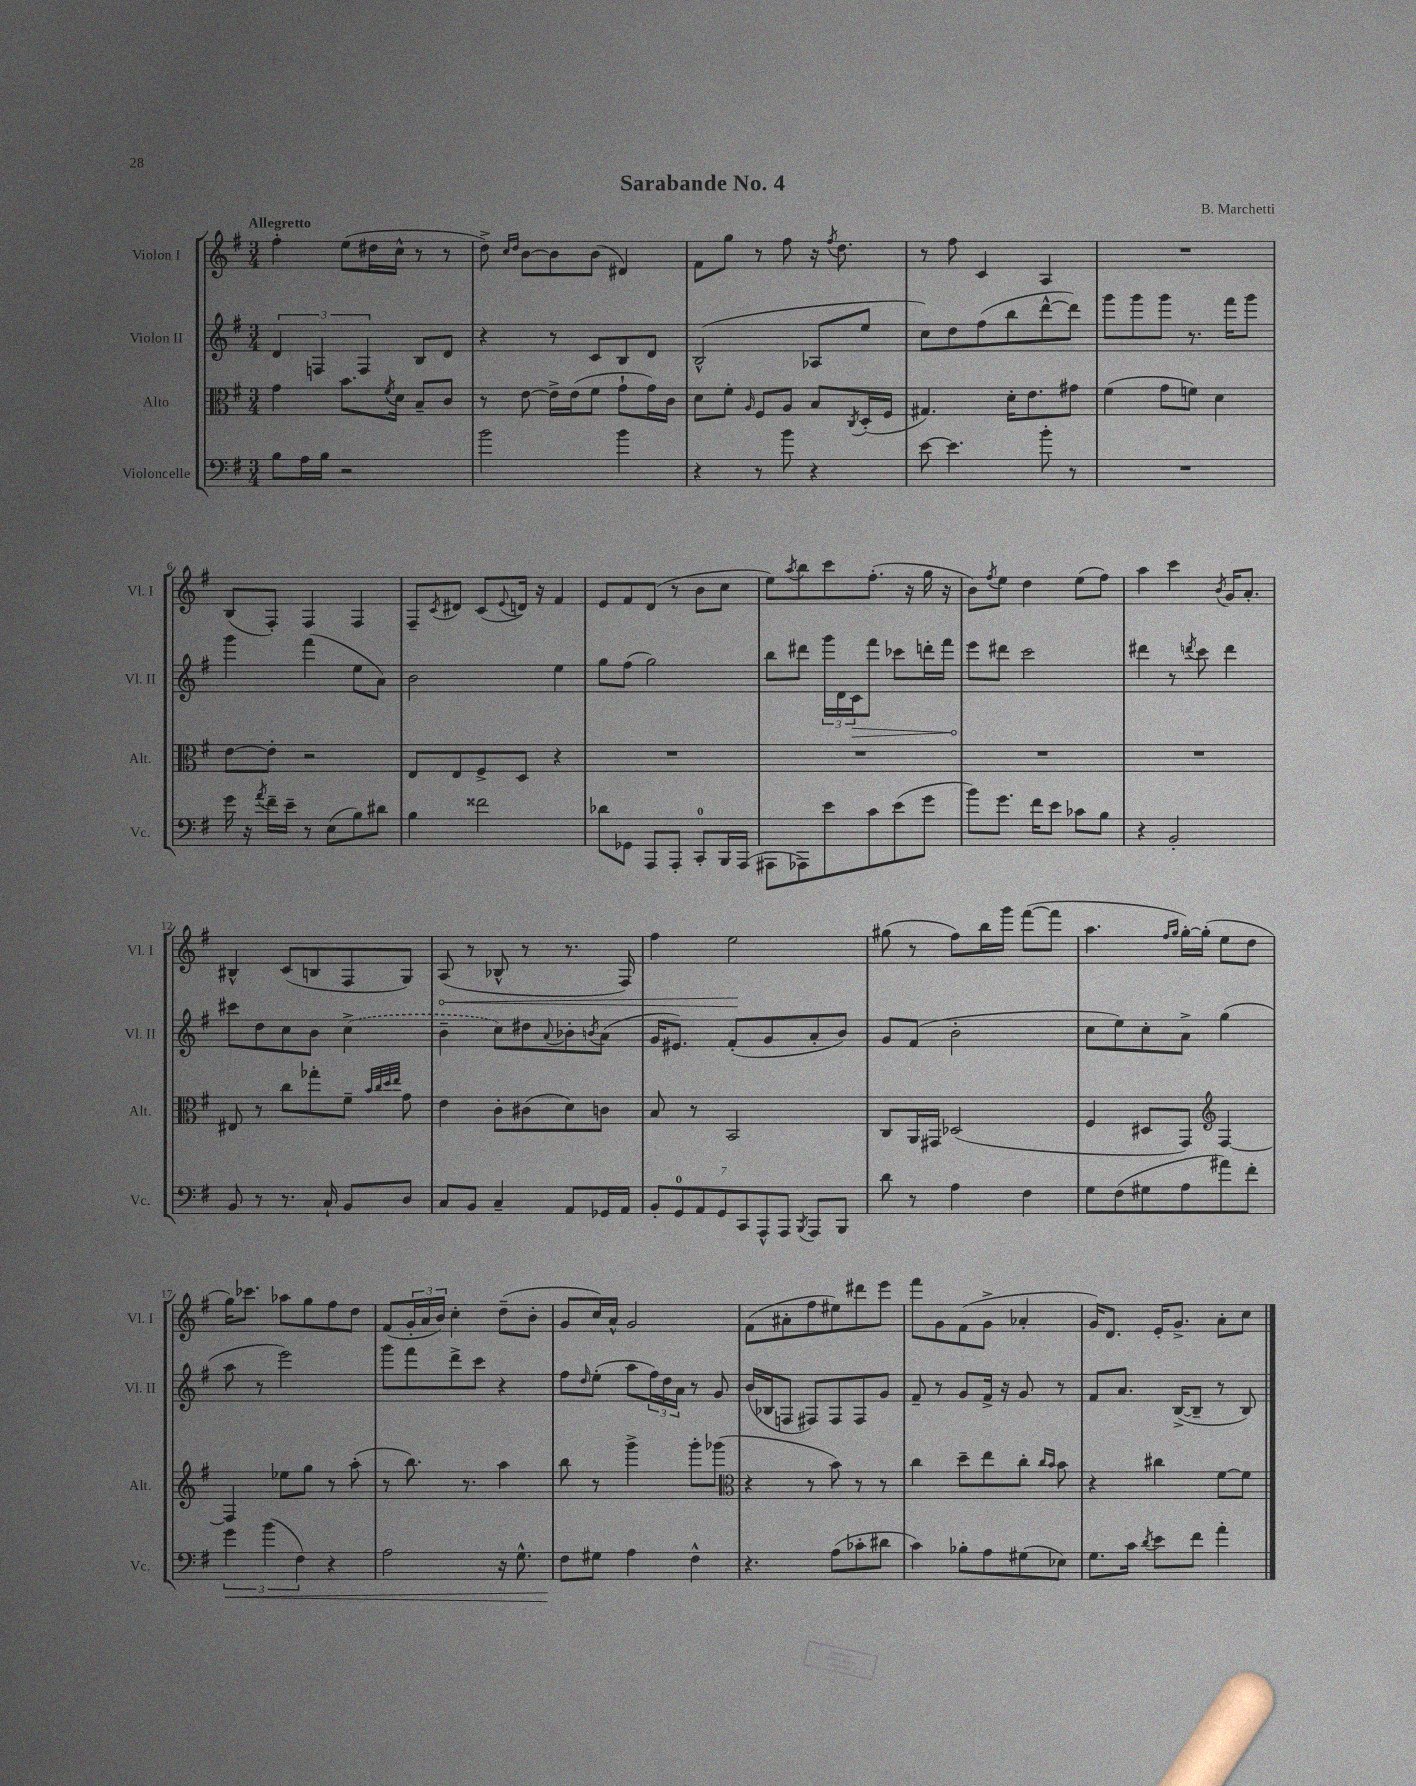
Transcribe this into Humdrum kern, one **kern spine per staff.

**kern	**kern	**kern	**kern
*staff4	*staff3	*staff2	*staff1
*clefF4	*clefC3	*clefG2	*clefG2
*k[f#]	*k[f#]	*k[f#]	*k[f#]
*M3/4	*M3/4	*M3/4	*M3/4
8B\L	4g\	6d/	4ff#'\
16A\L	.	.	.
.	.	6F/	.
16B\JJ	.	.	.
2r	8.b\L	.	(8ee\L
.	.	6F/	.
.	.	.	16dd#\L
.	8qf#/	.	.
.	16d\Jk	.	16cc^^\JJ
.	8B~/L	8B/L	8r
.	8c/J	8d/J	8r
=	=	=	=
2b\	8r	4r	8dd^\)
.	.	.	16qqcc/LL
.	.	.	16qqdd/JJ
.	[8e\	.	[8b\L
.	16e^\]LL	8r	8b\]
.	(16e\J	.	.
.	8f#\J	8c/L	(8b\J
4b\	8g`\L	8B/	4d#/)
.	16g\L)	8d/J	.
.	16c\JJ	.	.
=	=	=	=
4r	8d\L	(2B^^/	8f#\L
.	8f#'\J	.	8gg\J
.	16qqA/	.	.
8r	8F#/L	.	8r
8b\	8A/J	.	8ff#\
4r	8B/L	8A-/L	16r
.	.	.	8qff#/
.	.	.	8.dd\
.	8qC/	.	.
.	(16D'/L	8ee/J	.
.	16F#/JJ	.	.
=	=	=	=
[8e\	4.G#/)	8cc\L)	8r
4.e\]	.	8dd\	8ff#\
.	.	(8ff#\	4c/
.	16d'\LK	8bb\	.
.	8.e\	.	.
8b'\	.	[8ddd^^\	4A/
8r	8g#\J	8ddd\]J)	.
=	=	=	=
2.r	(4f#\	8ggg\L	2.r
.	.	8ggg\	.
.	8g\L	8ggg\J	.
.	8f\J)	8.r	.
.	4d\	.	.
.	.	16fff#\LK	.
.	.	8ggg\J	.
=	=	=	=
16g\	[8e\L	4ggg\	(8B/L
16r	.	.	.
8qa/	.	.	.
16f#~\LL	8e'\]J	.	8F#'/J)
16e~\JJ	.	.	.
8r	2r	(4fff#\	4F#/
(8E\L	.	.	.
8B\)	.	8ee\L	4F#/
8d#\J	.	8a\J)	.
=	=	=	=
4B\	8E/L	2b\	8F#~/L
.	.	.	8qc/
.	8E/	.	8d#/J
2f##\	8F#^/	.	(8c/L
.	.	.	8qqe/
.	8D/J	.	16d/Jk)
.	.	.	16r
.	4r	4ee\	4f#/
=	=	=	=
8d-\L	2.r	8gg\L	8e/L
8GG-\J	.	(8ff#\J	8f#/
8AAA/L	.	2gg\)	(8d/J
8AAA'/J	.	.	8r
8CC'/L	.	.	8b\L
16BBB/L	.	.	8cc\J
(16AAA/JJ	.	.	.
=	=	=	=
8AAA#\L	2.r	8bb\L	8ee\L)
.	.	.	8qaa/
8AAA-\)	.	8ddd#\J	8bb\
8e\	.	24ggg\LL	8ccc\
.	.	24d\	.
.	.	24c\J	.
8c\	.	8fff#\J	(8.ff#'\J
(8e\	.	8ccc-\L	.
.	.	.	16r
8g\J	.	16ddd'\L	16gg\
.	.	16fff#\JJ	16r
=	=	=	=
8b\L)	2.r	8eee\L	8b\L)
.	.	.	8qff#/
8.g\J	.	8ddd#\J	8ee\J
.	.	2ccc\	4dd\
16f#\LK	.	.	.
8e\J	.	.	.
8c-\L	.	.	(8ee\L
8B\J	.	.	8ff#\J)
=	=	=	=
4r	2.r	4ddd#\	4aa\
2BB'/	.	8r	4ccc\
.	.	8qddd/	.
.	.	8ccc\	.
.	.	.	8qb/
.	.	4ddd\	16g/LK
.	.	.	8.a'/J
=	=	=	=
8BB/	8E#/	8ccc#\L	4B#^^/
8r	8r	8dd\	.
8.r	8cc\L	8cc\	(8c/L
.	8gg-'\	8b\J	8B/
16C`/	.	.	.
8BB/L	8f#~\J	(4cc^\	8F#/
.	32qqb/LLL	.	.
.	32qqcc/	.	.
.	32qqdd/	.	.
.	32qqee/JJJ	.	.
8D/J	8g\	.	8G/J)
=	=	=	=
8C/L	4e\	4b~\	(8A/
8BB/J	.	.	8r
4C~/	8c'\L	8cc\L)	8B-^^/
.	(8c#\	8dd#\	8r
.	.	8qqa/	.
8AA/L	8d\)	8b-'\	8.r
.	.	8qb/	.
16GG-/L	8c\J	(8a\J	.
16AA/JJ	.	.	16F#/)
=	=	=	=
14BB'/L	8B/	16g/LK	4ff#\
.	.	8.e#/J)	.
14GG/	.	.	.
.	8r	.	.
14AA/	.	.	.
14GG/	.	.	.
.	2BB/	(8f#'/L	2ee\
14CC/	.	.	.
14AAA^^/	.	.	.
.	.	8g/	.
14AAA/J	.	.	.
8qBBB/	.	.	.
8AAA/L	.	8a'/	.
8BBB/J	.	8b/J)	.
=	=	=	=
8d\	8C/L	8g/L	(8gg#\
8r	16AA/L	(8f#/J	8r
.	16GG#/JJ	.	.
4A\	(2D-/	2b'\	8ff#\L)
.	.	.	16bb\L
.	.	.	16ggg\JJ
4F#\	.	.	([8fff#\L
.	.	.	8fff#\]J
=	=	=	=
8G\L	4F#/	8cc\L	4.aa\
(8F#\	.	8ee\)	.
8G#\	8D#/L	8cc'\	.
.	.	.	16qqff#/LL
.	.	.	16qqgg/JJ
8A\	8GG/J)	8a^\J	[16gg'\LL)
.	.	.	(16gg'\]JJ
*	*clefG2	*	*
8a#\)	[4F#/	(4gg\	8ee\L
8f#'\J	.	.	8dd\J
=	=	=	=
6g\	4F#/]	8aa\	16gg\LK)
.	.	.	8.ccc-\J
.	.	8r	.
(6b\	.	.	.
.	8ee-\L	2eee\)	8aa-\L
6F#\)	.	.	.
.	8gg\J	.	8gg\
4r	8r	.	8ff#\
.	(8aa'\	.	8dd\J
=	=	=	=
2A\	8r	8ggg\L	(8f#/L
.	8.bb\)	8fff#\	24g'/L
.	.	.	24a/
.	.	.	24b/JJ)
.	.	8ddd^\	4cc'\
.	8.r	.	.
.	.	8ccc\J	.
16r	4aa\	4r	(8dd~\L
8.G^^\	.	.	.
.	.	.	8b'\J
=	=	=	=
8F#\L	8bb\	8ff#\L	8g/L
.	.	16qqdd/	.
8G#\J	8r	(8ee'\J	16cc/L)
.	.	.	16a^^/JJ
4A\	4ggg^\	8aa\L	2g/
.	.	24ff#\L)	.
.	.	24dd\	.
.	.	24a\JJ	.
4F#^^\	8ggg'\L	8r	.
.	(8ggg-\J	8g/	.
=	=	=	=
*	*clefC3	*	*
4.r	4r	(16b/LL	(8f#\L
.	.	16B-/J	.
.	.	8F/J	8a#'\
.	8r	8F#/L)	8ff#\
(8A\L	8b\)	8F#/	8ee#\)
8c-'\	8r	8F#/	8ddd#\
8d#\J	8r	8g/J	8eee\J
=	=	=	=
4c\)	4cc\	8f#~/	8fff#\L
.	.	8r	8g\
8B-'\L	8dd~\L	8g/L	(8f#\
8A\	8ee\	16f#^/Jk	8g^\J
.	.	16r	.
(8G#\	8cc'\J	8g/	4a-'/
.	16qqcc/LL	.	.
.	16qqb/JJ	.	.
8E-\J)	8b\	8r	.
=	=	=	=
8.G\L	4r	8f#/L	16g/LK)
.	.	.	8.d/J
.	.	8.a/J	.
16c\Jk	.	.	.
8qd/	.	.	.
8e\L	4cc#\	.	16e'/LK
.	.	([16B^/LK	8.g^/J
8f#\J	.	8B~/]J	.
4a'\	[8f#\L	8r	8a'\L
.	8f#\]J	8B/)	8cc\J
==	==	==	==
*-	*-	*-	*-
